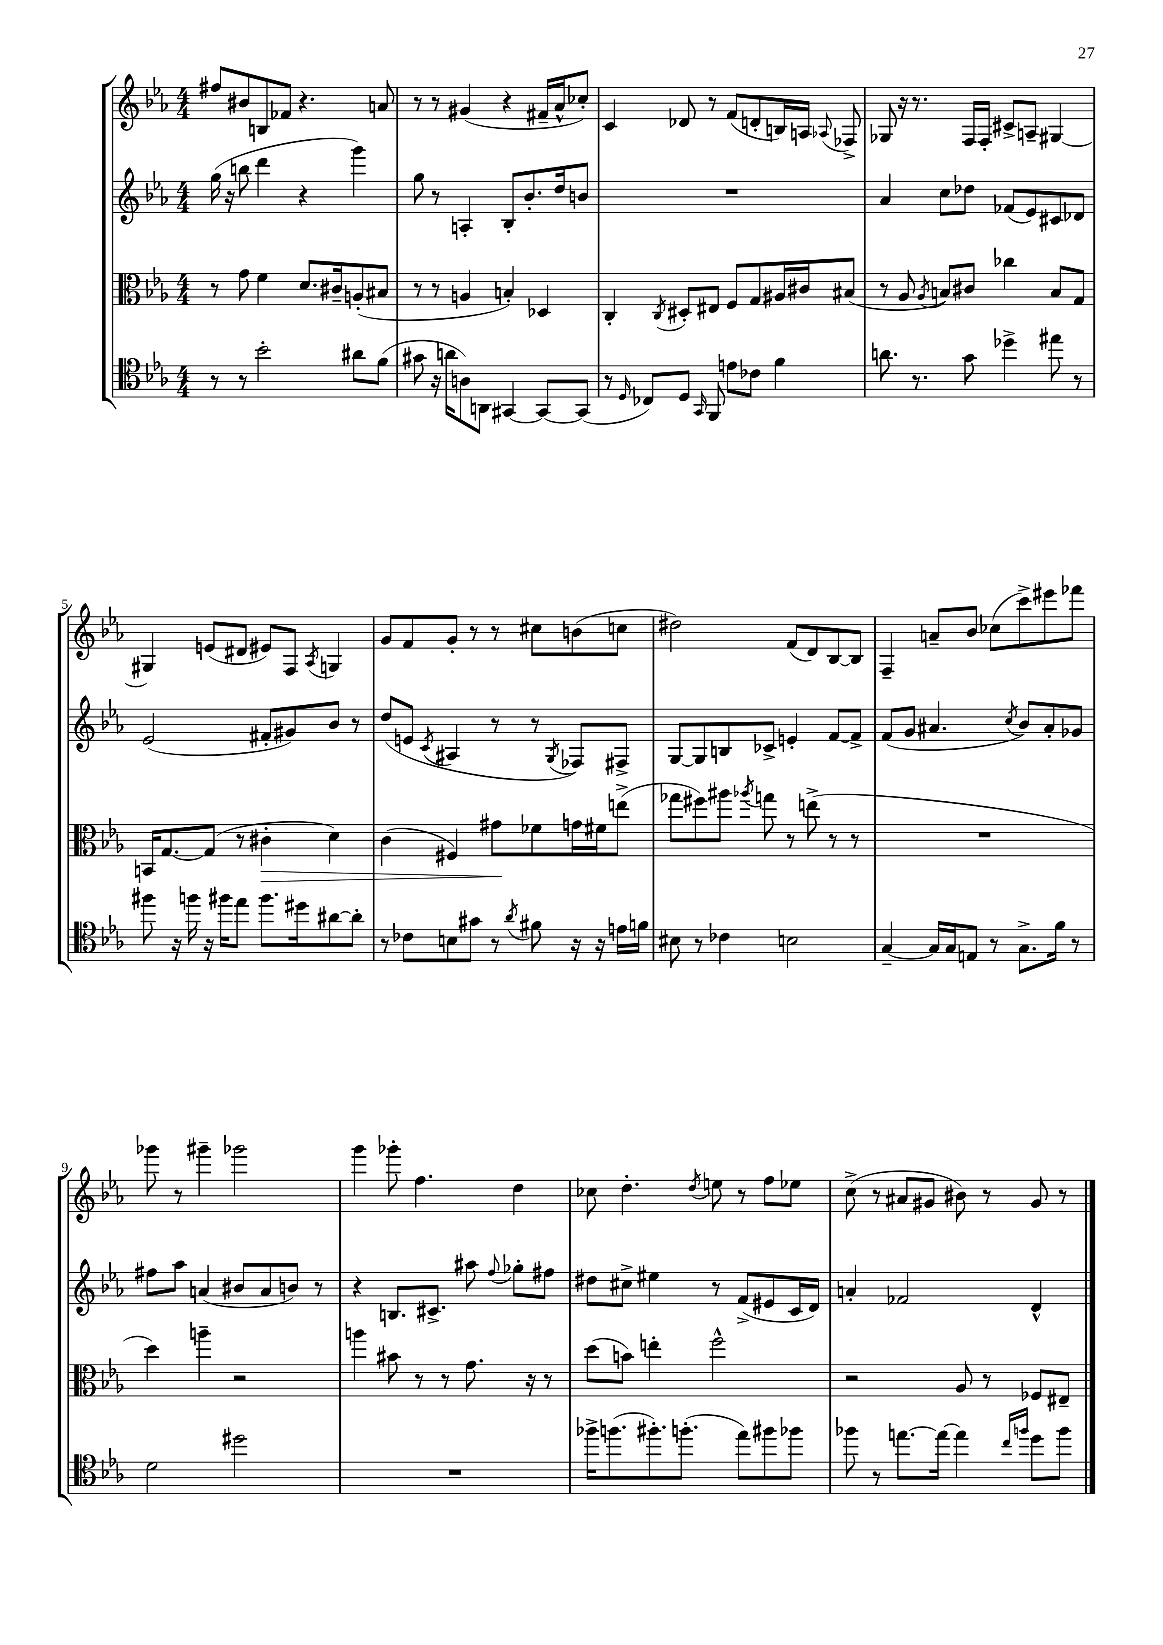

**kern	**kern	**kern	**kern
*staff4	*staff3	*staff2	*staff1
*clefC4	*clefC3	*clefG2	*clefG2
*k[b-e-a-]	*k[b-e-a-]	*k[b-e-a-]	*k[b-e-a-]
*M4/4	*M4/4	*M4/4	*M4/4
8r	8r	(16gg\	8ff#/L
.	.	16r	.
8r	8g\	8bb\	8b#/
2b-'\	4f\	4ddd\	8B/
.	.	.	8f-/J
.	8.d/L	4r	4.r
.	16c#~/k	.	.
8a#\L	(8A'/	4ggg\)	.
(8f\J	8B#/J	.	8a/
=	=	=	=
8g#\	8r	8gg\	8r
16r	8r	8r	8r
16a\LK	.	.	.
8A\)	4A/	4A'/	(4g#/
8AA\J	.	.	.
[4GG#/	4B'/)	8B-'/L	4r
.	.	8.b-'/	.
8GG#/_L	4D-/	.	16f#~/LL
.	.	16dd/k	16a-^^/J
(8GG#/]J	.	8b/J	8cc-'/J)
=	=	=	=
8r	4C'/	1r	4c/
16qqD/	.	.	.
8C-/L)	.	.	.
.	8qC/	.	.
8D/J	8D#'/L	.	8d-/
16qqGG/	.	.	.
8FF/	8E#/J	.	8r
8e\L	8F/L	.	(8f/L
8c-\J	8G/	.	8d'/
4f\	16A#/L	.	16B/L)
.	16c#/J	.	16A/JJ
.	.	.	8qqA-/
.	(8B#/J	.	8F-^/
=	=	=	=
8.a\	8r	4a-/	8G-/
.	8A-/	.	16r
8.r	.	.	8.r
.	8qA-/	.	.
.	8B/L)	8cc\L	.
8g\	8c#/J	8dd-\J	16F/LL
.	.	.	16F'/JJ
4dd-^\	4cc-\	(8f-/L	8c#^/L
.	.	8e-/)	8A~/J
8ee#\	8B/L	8c#/	[4G#/
8r	8G/J	8d-/J	.
=	=	=	=
8ff#\	16BB/LK	(2e-/	4G#/]
.	[8.G/	.	.
16r	.	.	.
16ff\	.	.	.
16r	(8G/]J	.	(8e/L
16ff#\LK	.	.	.
8ee-\J	8r	.	8d#/J
8.ff#\L	4c#'\	8f#'/L	8e#/L)
.	.	8g#/)	8F/J
16dd#\k	.	.	.
.	.	.	8qA-/
[8a#\	4d\)	8b-/J	4G/
8a#'\]J	.	8r	.
=	=	=	=
8r	(4c\	(8dd/L	8g/L
8c-\L	.	8e/J	8f/
.	.	8qc/	.
8B\	4F#/)	4A#/	8g'/J
8g#\J	.	.	8r
8r	8g#\L	8r	8r
8qa-/	.	.	.
8f#\	8f-\	8r	8cc#\L
.	.	8qG/	.
16r	16g\L	8F-/L)	(8b\
16r	16f#\J	.	.
16e\LL	(8ee^\J	8F#^/J	8cc\J
16f\JJ	.	.	.
=	=	=	=
8B#\	8gg-\L	[8G/L	2dd#\)
8r	8ff#\)	8G/]	.
4c-\	8aa#\J	8B/	.
.	8qaa-/	.	.
.	8gg\	8c-^/J	.
2B\	8r	4e'/	(8f/L
.	(8ee^\	.	8d/)
.	8r	[8f/L	[8B-/
.	8r	8f^/]J	8B-/]J
=	=	=	=
[4G~/	1r	(8f/L	4F~/
.	.	8g/J	.
16G/]LL	.	4.a#/	8a~/L
16G/J	.	.	.
8E/J	.	.	8b-/J
8r	.	.	(8cc-\L
.	.	8qcc/	.
8.G^\L	.	8b-/L)	8ccc^\)
.	.	8a#'/	8eee#\
16f\Jk	.	.	.
8r	.	8g-/J	8fff-\J
=	=	=	=
2d\	4dd\)	8ff#\L	8ggg-\
.	.	8aa-\J	8r
.	4aa~\	(4a/	4ggg#~\
2dd#\	2r	8b#/L	2ggg-\
.	.	8a/	.
.	.	8b/J)	.
.	.	8r	.
=	=	=	=
1r	4aa\	4r	4ggg\
.	8b#\	8.B/L	8ggg-'\
.	8r	.	4.ff\
.	.	8.c#^/J	.
.	8r	.	.
.	8.g\	8aa#\	.
.	.	8qqff/	.
.	.	8gg-'\L	4dd\
.	16r	.	.
.	8r	8ff#\J	.
=	=	=	=
16ff-^\LK	(8dd\L	8dd#\L	8cc-\
(8.ff\	.	.	.
.	8b\J)	8cc#^\J	4.dd'\
8.ff#'\)	4ee'\	4ee#\	.
(8.ff'\J	.	.	.
.	.	.	8qdd/
.	2ff^^\	8r	8ee\
8ee-\L)	.	(8f^/L	8r
8ff#\	.	8e#/	8ff\L
8ff-\J	.	16c/L	8ee-\J
.	.	16d/JJ)	.
=	=	=	=
8ff-\	2r	4a'/	(8cc^\
8r	.	.	8r
[8.ee\L	.	2f-/	8a#/L
.	.	.	8g#/J
16ee\_Jk	.	.	.
4ee\]	8A-/	.	8b#\)
.	8r	.	8r
16qqcc/LL	.	.	.
16qqff/JJ	.	.	.
8dd\L	8F-/L	4d^^/	8g#/
8ff\J	8E#~/J	.	8r
==	==	==	==
*-	*-	*-	*-
